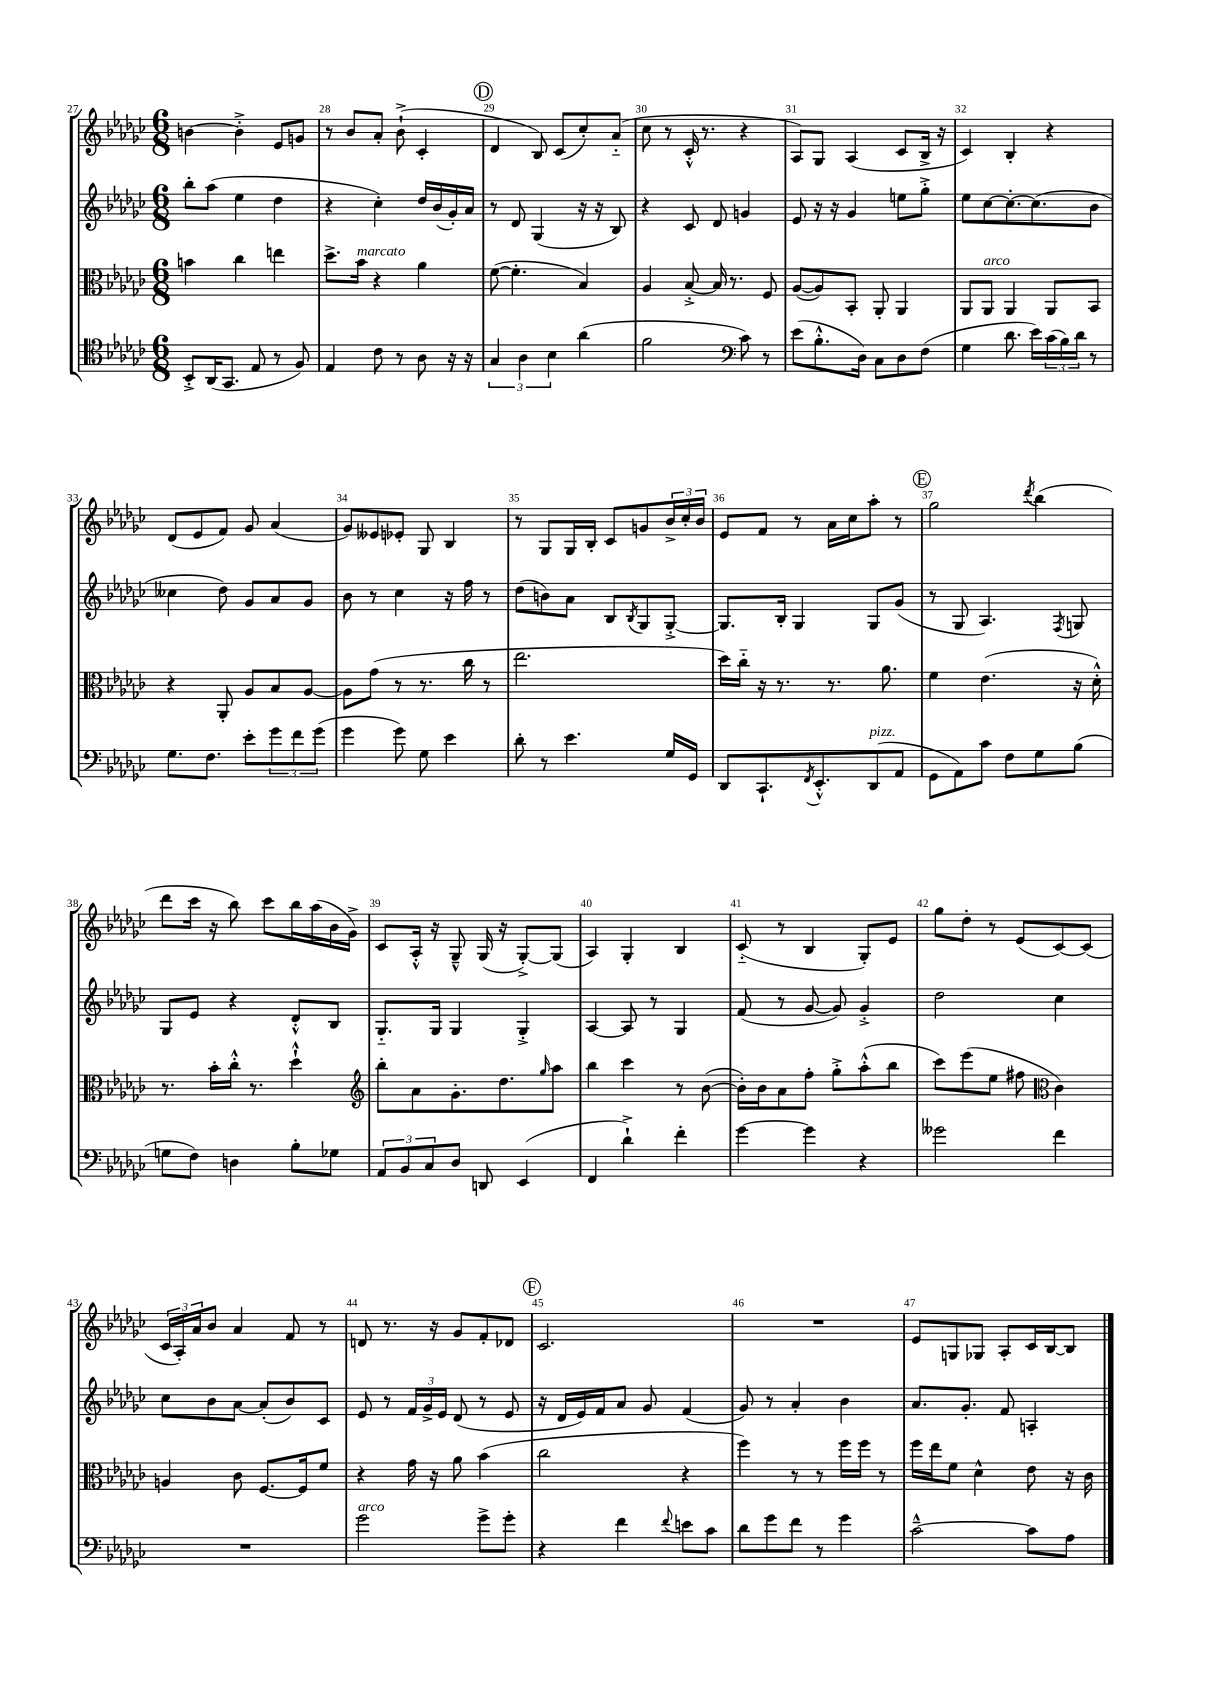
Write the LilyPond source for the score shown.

<<
\new StaffGroup <<
\new Staff = "s0" {
    \clef treble \key ges \major \numericTimeSignature \time 6/8
    b'4~ b'4-.-> ees'8 g'8 |
    r8 bes'8 aes'8-. bes'8-!->( ces'4-. |
    \mark \markup { \circle "D" } des'4 bes8) ces'8( ces''8-.) aes'8-_( |
    ces''8 r8 ces'16-.-^ r8. r4 |
    aes8) ges8 aes4( ces'8 bes16-> r16 |
    ces'4) bes4-. r4 |
    des'8( ees'8 f'8) ges'8 aes'4( |
    ges'8) eeses'8 ees'8-. ges8 bes4 |
    r8 ges8 ges16 bes16-. ces'8 g'8 \tuplet 3/2 { bes'16-> ces''16-. bes'16 } |
    ees'8 f'8 r8 aes'16 ces''16 aes''8-. r8 |
    \mark \markup { \circle "E" } ges''2 \acciaccatura { des'''8 } bes''4( |
    des'''8 ces'''16 r16 bes''8) ces'''8 bes''16 aes''16( bes'16 ges'16->) |
    ces'8 aes16-.-^ r16 ges8---^ ges16( r16 ges8~-.->) ges8( |
    aes4) ges4-. bes4 |
    ces'8-_( r8 bes4 ges8-.) ees'8 |
    ges''8 des''8-. r8 ees'8( ces'8~) ces'8( |
    \tuplet 3/2 { ces'16 aes16-.) aes'16 } bes'8 aes'4 f'8 r8 |
    d'8 r8. r16 ges'8 f'8-. des'8 |
    \mark \markup { \circle "F" } ces'2. |
    R2. |
    ees'8 g8 ges8 aes8-. ces'16 bes16~ bes8 \bar "|." |
}
\new Staff = "s1" {
    \clef treble \key ges \major \numericTimeSignature \time 6/8
    bes''8-. aes''8( ees''4 des''4 |
    r4 ces''4-.) des''16 bes'16( ges'16-.) aes'16 |
    \mark \markup { \circle "D" } r8 des'8 ges4( r16 r16 bes8) |
    r4 ces'8 des'8 g'4 |
    ees'8 r16 r16 ges'4 e''8 ges''8-.-> |
    ees''8 ces''8~ ces''8.~-. ces''8.( bes'8 |
    ceses''4 des''8) ges'8 aes'8 ges'8 |
    bes'8 r8 ces''4 r16 f''16 r8 |
    des''8( b'8) aes'8 bes8 \acciaccatura { bes8 } ges8 ges8~-.-> |
    ges8. bes16-. ges4 ges8 ges'8( |
    \mark \markup { \circle "E" } r8 ges8 aes4.) \acciaccatura { f8 } g8 |
    ges8 ees'8 r4 des'8-.-^ bes8 |
    ges8.-_ ges16 ges4 ges4-.-> |
    aes4~ aes8 r8 ges4 |
    f'8( r8 ges'8~ ges'8) ges'4-.-> |
    des''2 ces''4 |
    ces''8 bes'8 aes'8~ aes'8-.( bes'8) ces'8 |
    ees'8 r8 \tuplet 3/2 { f'16 ges'16-> ees'16 } des'8( r8 ees'8 |
    \mark \markup { \circle "F" } r16 des'16 ees'16) f'16 aes'8 ges'8 f'4( |
    ges'8) r8 aes'4-. bes'4 |
    aes'8. ges'8.-. f'8 a4-. \bar "|." |
}
\new Staff = "s2" {
    \clef alto \key ges \major \numericTimeSignature \time 6/8
    b'4 ces''4 e''4 |
    des''8.-> bes'16^\markup { \italic "marcato" } r4 aes'4 |
    \mark \markup { \circle "D" } f'8~( f'4.-. bes4) |
    aes4 bes8~-.-> bes16 r8. f8 |
    aes8~( aes8) bes,8-. aes,8-. aes,4 |
    aes,8 aes,8^\markup { \italic "arco" } aes,4 aes,8 bes,8 |
    r4 aes,8-. aes8 bes8 aes8~ |
    aes8 ges'8( r8 r8. ces''16 r8 |
    ees''2. |
    des''16) ces''16-_ r16 r8. r8. aes'8. |
    \mark \markup { \circle "E" } f'4 ees'4.( r16 des'16-.-^) |
    r8. bes'16-. ces''16-.-^ r8. des''4-!-^ |
    \clef treble bes''8-. aes'8 ges'8.-. des''8. \grace { ges''16 } aes''8 |
    bes''4 ces'''4 r8 bes'8~( |
    bes'16-.) bes'16 aes'8 f''8-. ges''8-.-> aes''8-.-^( bes''8 |
    ces'''8) ees'''8( ees''8 fis''8 \clef alto ces'4) |
    a4 ces'8 f8.~ f16 f'8 |
    r4 ges'16 r16 aes'8 bes'4( |
    \mark \markup { \circle "F" } ces''2 r4 |
    f''4) r8 r8 f''16 f''16 r8 |
    f''16 ees''16 f'8 des'4-^ ees'8 r16 ces'16 \bar "|." |
}
\new Staff = "s3" {
    \clef tenor \key ges \major \numericTimeSignature \time 6/8
    bes,8-.-> aes,16( ges,8. ees8 r8 f8) |
    ees4 ces'8 r8 aes8 r16 r16 |
    \mark \markup { \circle "D" } \tuplet 3/2 { ges4 aes4 bes4 } aes'4( |
    f'2 \clef bass ces'8) r8 |
    ees'8( bes8.-.-^ des16) ces8 des8 f8( |
    ges4 des'8. ees'16) \tuplet 3/2 { ces'16( bes16) des'16 } r8 |
    ges8. f8. ees'8-. \tuplet 3/2 { ges'8 f'8 ges'8( } |
    ges'4 ges'8) ges8 ees'4 |
    des'8-. r8 ees'4. ges16 ges,16 |
    des,8 ces,8.-! \acciaccatura { f,8 } ees,8.-.-^ des,8^\markup { \italic "pizz." }( aes,8 |
    \mark \markup { \circle "E" } ges,8 aes,8) ces'8 f8 ges8 bes8( |
    g8 f8) d4 bes8-. ges8 |
    \tuplet 3/2 { aes,8 bes,8 ces8 } des8 d,8 ees,4( |
    f,4 des'4-!->) f'4-. |
    ges'4~ ges'4 r4 |
    geses'2 f'4 |
    R2. |
    ges'2^\markup { \italic "arco" } ges'8-> ges'8-. |
    \mark \markup { \circle "F" } r4 f'4 \appoggiatura { f'8 } e'8 ces'8 |
    des'8 ges'8 f'8 r8 ges'4 |
    ces'2~---^ ces'8 aes8 \bar "|." |
}
>>
>>
\layout { \context { \Score currentBarNumber = #27 \override BarNumber.break-visibility = ##(#f #t #t) barNumberVisibility = #all-bar-numbers-visible } }
